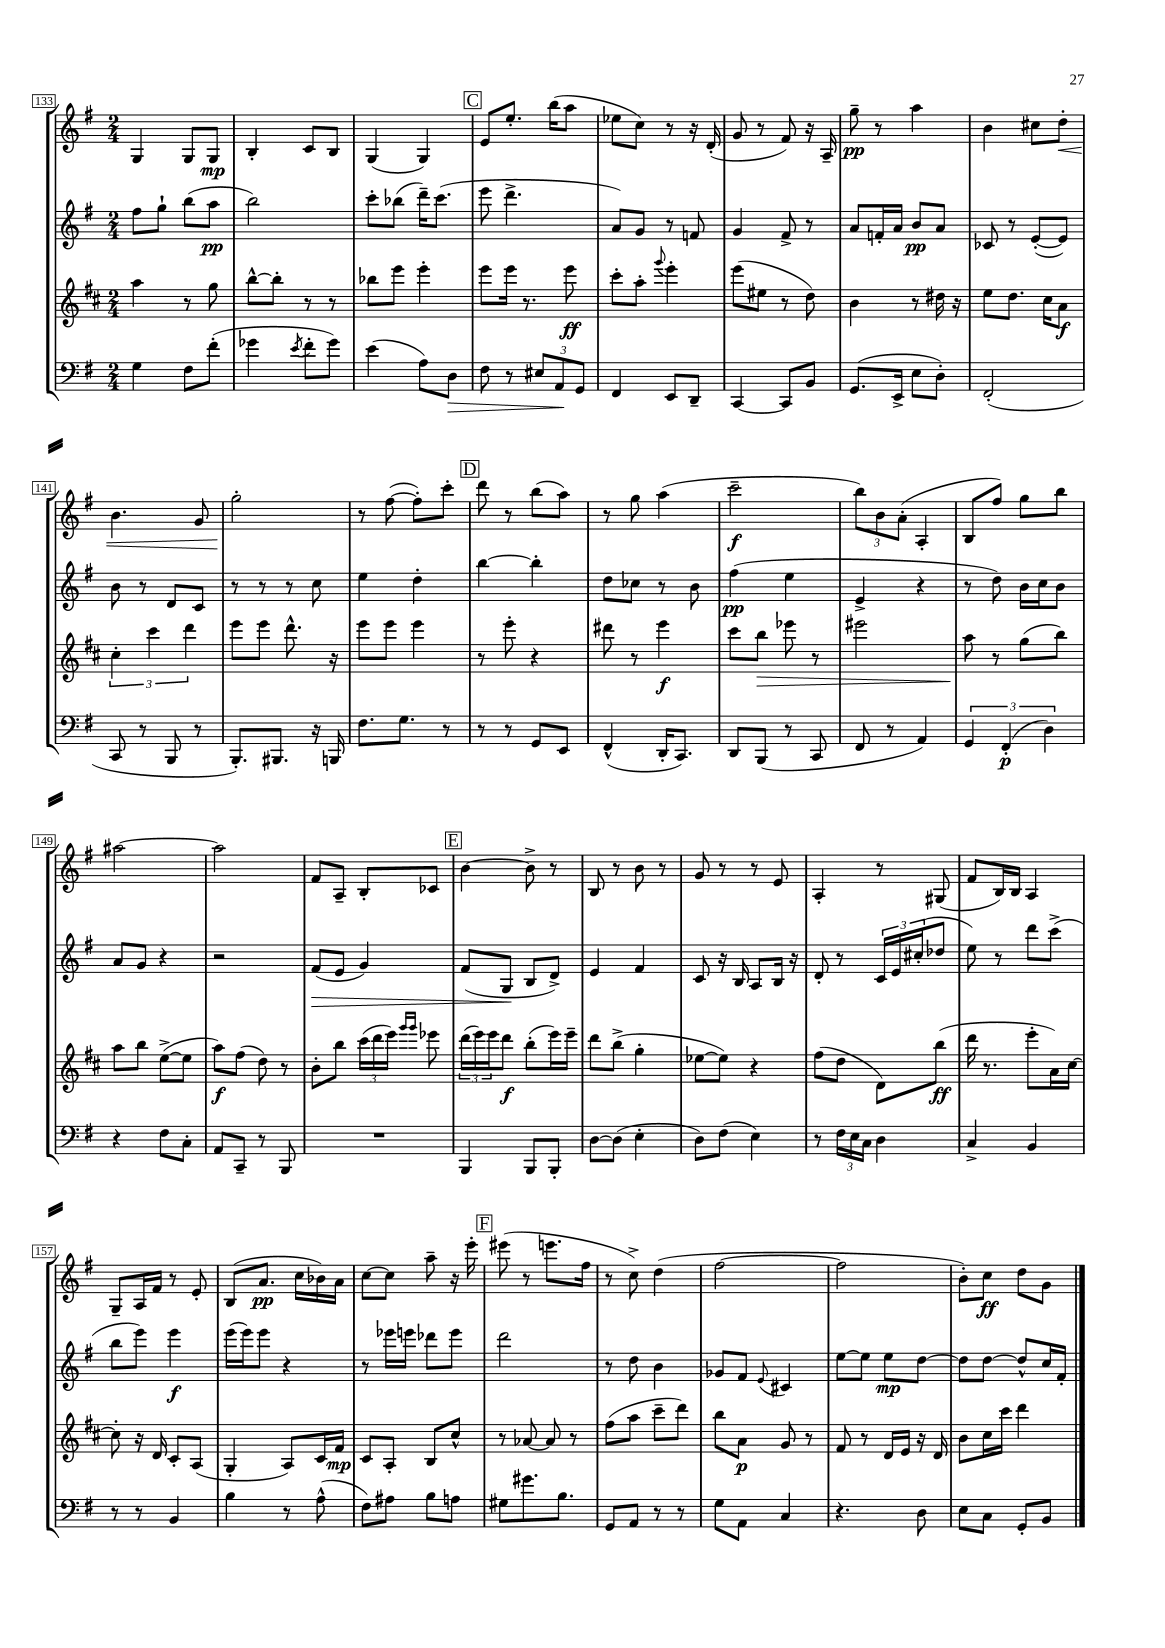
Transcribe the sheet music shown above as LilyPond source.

<<
\new StaffGroup <<
\new Staff = "s0" {
    \clef treble \key g \major \numericTimeSignature \time 2/4
    g4 g8 g8\mp |
    b4-. c'8 b8 |
    g4( g4) |
    \mark \markup { \box "C" } e'8 e''8.-. b''16( a''8 |
    ees''8 c''8) r8 r16 d'16-.( |
    g'8 r8 fis'8) r16 a16-- |
    g''8--\pp r8 a''4 |
    b'4 cis''8 d''8-.\< |
    b'4. g'8 |
    g''2-.\! |
    r8 fis''8~( fis''8-.) c'''8-. |
    \mark \markup { \box "D" } d'''8 r8 b''8( a''8) |
    r8 g''8 a''4( |
    c'''2--\f |
    \tuplet 3/2 { b''8) b'8 a'8-.( } a4-. |
    b8 fis''8) g''8 b''8 |
    ais''2~ |
    ais''2 |
    fis'8 a8-- b8-. ces'8 |
    \mark \markup { \box "E" } b'4~ b'8-> r8 |
    b8 r8 b'8 r8 |
    g'8 r8 r8 e'8 |
    a4-. r8 gis8( |
    fis'8 b16) b16 a4 |
    g8-- a16 fis'16 r8 e'8-. |
    b8( a'8.\pp c''16 bes'16) a'16 |
    c''8~ c''8 a''8-- r16 e'''16-. |
    \mark \markup { \box "F" } eis'''8( r8 e'''8. fis''16 |
    r8 c''8->) d''4( |
    fis''2~ |
    fis''2 |
    b'8-.) c''8\ff d''8 g'8 \bar "|." |
}
\new Staff = "s1" {
    \clef treble \key g \major \numericTimeSignature \time 2/4
    fis''8 g''8-! b''8( a''8\pp |
    b''2) |
    c'''8-. bes''8( d'''16--) c'''8.( |
    \mark \markup { \box "C" } e'''8 d'''4.-> |
    a'8) g'8 r8 f'8 |
    g'4 fis'8-> r8 |
    a'8 f'16-. a'16 b'8\pp a'8 |
    ces'8 r8 e'8~-.( e'8) |
    b'8 r8 d'8 c'8 |
    r8 r8 r8 c''8 |
    e''4 d''4-. |
    \mark \markup { \box "D" } b''4~ b''4-. |
    d''8 ces''8 r8 b'8 |
    fis''4\pp( e''4 |
    e'4-> r4 |
    r8 d''8) b'16 c''16 b'8 |
    a'8 g'8 r4 |
    r2 |
    fis'8\>( e'8 g'4) |
    \mark \markup { \box "E" } fis'8( g8\! b8 d'8->) |
    e'4 fis'4 |
    c'8 r16 b16 a8 b16 r16 |
    d'8-. r8 \tuplet 3/2 { c'16 e'16 cis''16-.( } des''8 |
    e''8) r8 d'''8 c'''8->( |
    b''8 e'''8) e'''4\f |
    e'''16( e'''16) e'''8 r4 |
    r8 ees'''16 e'''16 des'''8 e'''8 |
    \mark \markup { \box "F" } d'''2 |
    r8 d''8 b'4 |
    ges'8 fis'8 \appoggiatura { e'8 } cis'4 |
    e''8~ e''8 e''8\mp d''8~ |
    d''8 d''8~ d''8-^ c''16 fis'16-. \bar "|." |
}
\new Staff = "s2" {
    \clef treble \key d \major \numericTimeSignature \time 2/4
    a''4 r8 g''8 |
    b''8~-^ b''8-. r8 r8 |
    bes''8 e'''8 e'''4-. |
    \mark \markup { \box "C" } e'''8 e'''16 r8. e'''8\ff |
    cis'''8-. a''8-. \appoggiatura { g'''8 } e'''4-. |
    e'''8( eis''8 r8 d''8) |
    b'4 r8 dis''16 r16 |
    e''8 d''8. cis''16 a'8\f |
    \tuplet 3/2 { cis''4-. cis'''4 d'''4 } |
    e'''8 e'''8 d'''8.-^ r16 |
    e'''8 e'''8 e'''4 |
    \mark \markup { \box "D" } r8 e'''8-. r4 |
    dis'''8 r8 e'''4\f |
    cis'''8 b''8\> ees'''8 r8 |
    eis'''2 |
    a''8\! r8 g''8( b''8) |
    a''8 b''8 e''8~->( e''8 |
    a''8\f) fis''8( d''8) r8 |
    b'8-. b''8 \tuplet 3/2 { cis'''16( d'''16 e'''16) } \grace { g'''16 g'''16 } ees'''8 |
    \mark \markup { \box "E" } \tuplet 3/2 { d'''16( e'''16) e'''16 } d'''8\f b''8-.( e'''16) e'''16-- |
    d'''8 b''8->( g''4-. |
    ees''8~ ees''8) r4 |
    fis''8( d''8 d'8) b''8\ff( |
    d'''16 r8. e'''8-. a'16) cis''16~ |
    cis''8-. r16 d'16 cis'8-. a8( |
    g4-. a8) cis'16 fis'16\mp |
    cis'8 a8-. b8 cis''8-^ |
    \mark \markup { \box "F" } r8 aes'8~ aes'8 r8 |
    fis''8( a''8 cis'''8-- d'''8) |
    b''8 a'8\p g'8 r8 |
    fis'8 r8 d'16 e'16 r16 d'16 |
    b'8 cis''16 cis'''16 d'''4 \bar "|." |
}
\new Staff = "s3" {
    \clef bass \key g \major \numericTimeSignature \time 2/4
    g4 fis8 fis'8-.( |
    ges'4 \acciaccatura { e'8 } fis'8-. ges'8) |
    e'4( a8) d8\> |
    \mark \markup { \box "C" } fis8 r8 \tuplet 3/2 { eis8 a,8\! g,8 } |
    fis,4 e,8 d,8-- |
    c,4~ c,8 b,8 |
    g,8.( e,16-> e8 d8-.) |
    fis,2-.( |
    c,8 r8 b,,8 r8 |
    b,,8.-.) bis,,8. r16 b,,16 |
    fis8. g8. r8 |
    \mark \markup { \box "D" } r8 r8 g,8 e,8 |
    fis,4-^( d,16-. c,8.) |
    d,8 b,,8( r8 c,8 |
    fis,8 r8 a,4) |
    \tuplet 3/2 { g,4 fis,4-.\p( d4) } |
    r4 fis8 c8-. |
    a,8 c,8-- r8 b,,8 |
    R2 |
    \mark \markup { \box "E" } b,,4 b,,8 b,,8-. |
    d8~ d8( e4-. |
    d8) fis8( e4) |
    r8 \tuplet 3/2 { fis16 e16 c16 } d4 |
    c4-> b,4 |
    r8 r8 b,4 |
    b4 r8 a8-^( |
    fis8) ais8 b8 a8 |
    \mark \markup { \box "F" } gis8 gis'8. b8. |
    g,8 a,8 r8 r8 |
    g8 a,8 c4 |
    r4. d8 |
    e8 c8 g,8-. b,8 \bar "|." |
}
>>
>>
\layout { \context { \Score currentBarNumber = #133 \override BarNumber.stencil = #(make-stencil-boxer 0.1 0.3 ly:text-interface::print) } }
